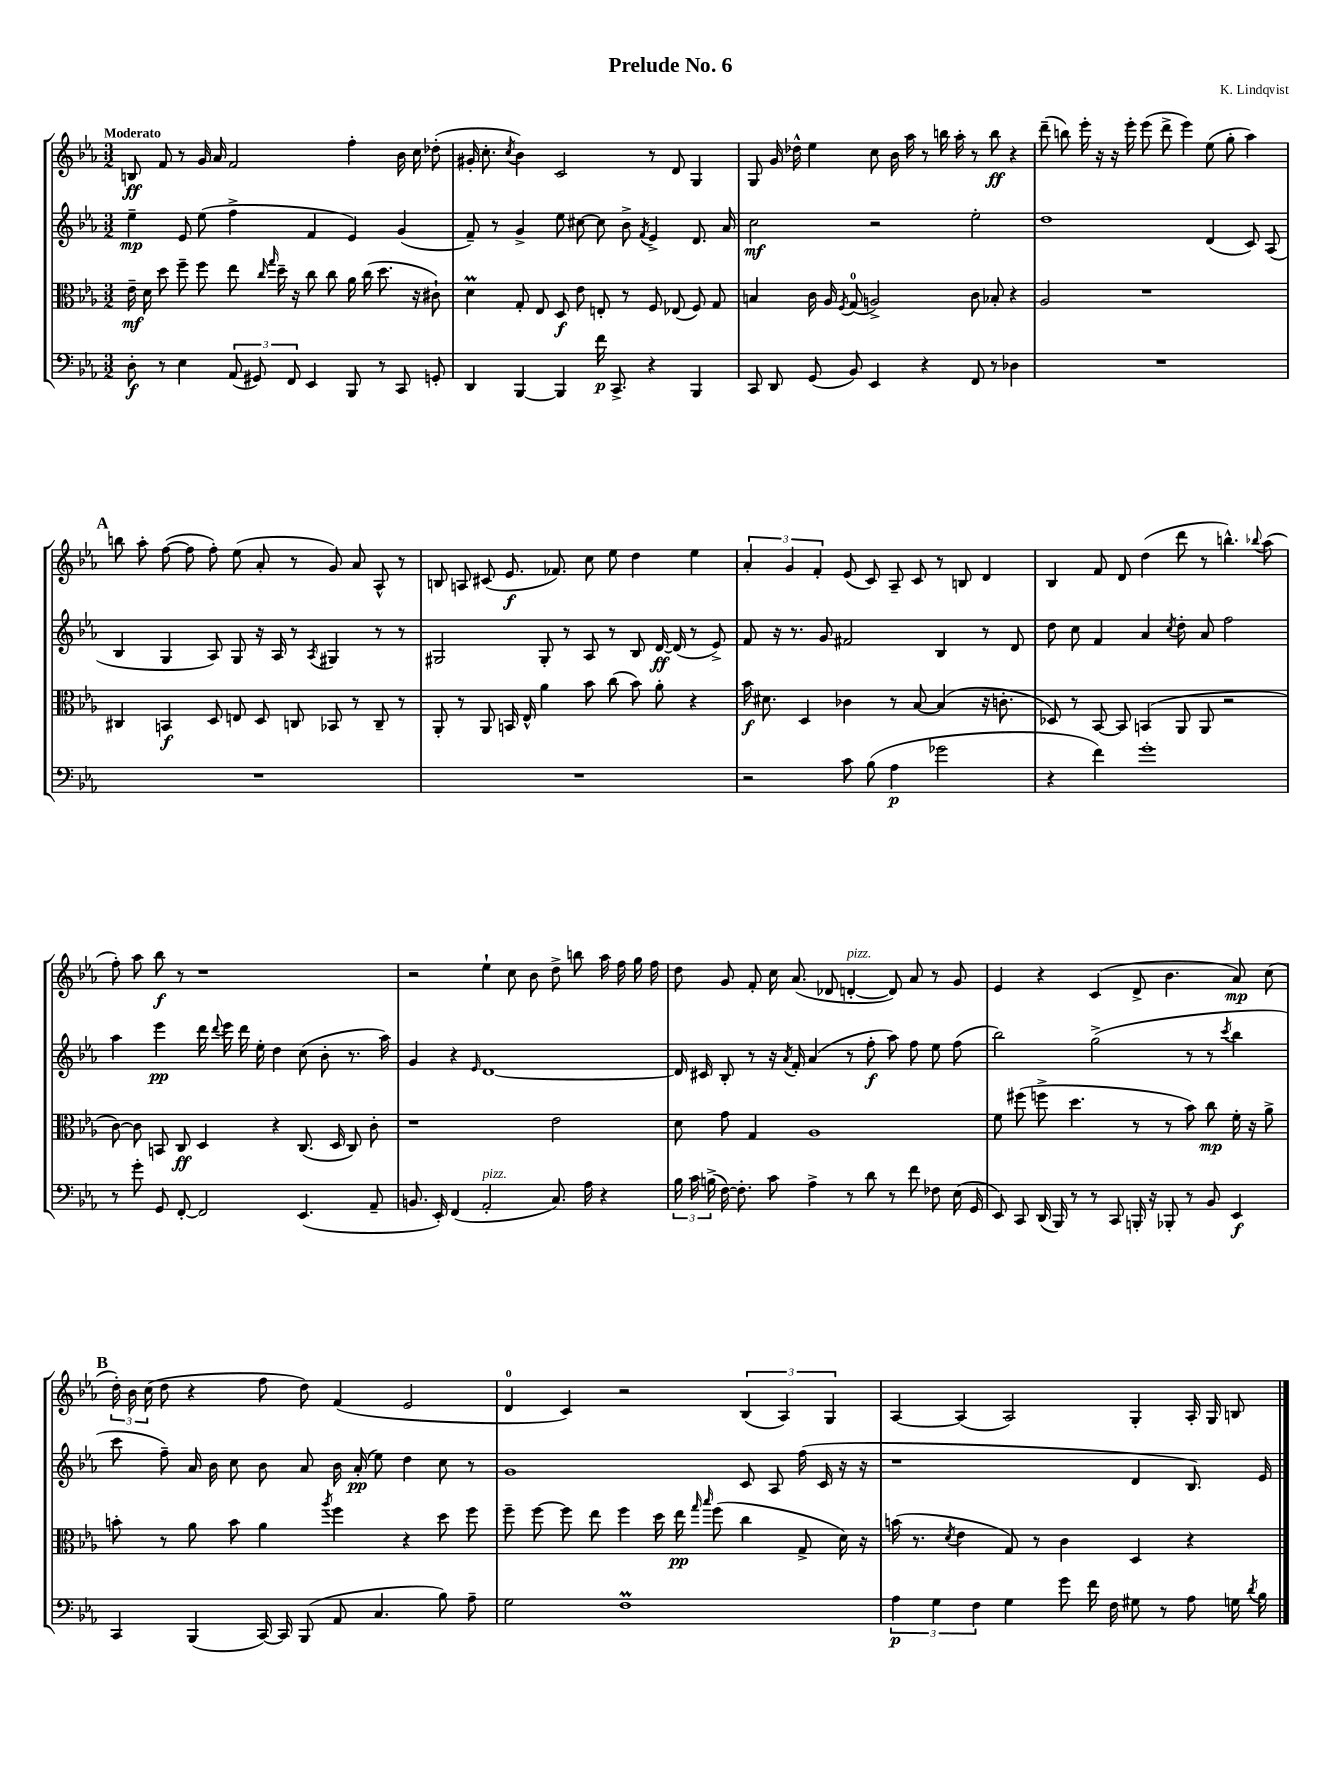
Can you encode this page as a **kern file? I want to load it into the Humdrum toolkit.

**kern	**kern	**kern	**kern
*staff4	*staff3	*staff2	*staff1
*clefF4	*clefC3	*clefG2	*clefG2
*k[b-e-a-]	*k[b-e-a-]	*k[b-e-a-]	*k[b-e-a-]
*M3/2	*M3/2	*M3/2	*M3/2
8D'\	16e-~\	4ee-~\	8B/
.	16d\	.	.
8r	8dd\	.	8f/
4E-\	8ff~\	8e-/	8r
.	8ff\	(8ee-\	16g/
.	.	.	16a-/
(12AA-/	8ee-\	4ff^\	2f/
12GG#/)	.	.	.
.	16qqcc/	.	.
.	16qqgg/	.	.
.	16dd~\	.	.
12FF/	.	.	.
.	16r	.	.
4EE-/	8cc\	4f/	.
.	8cc\	.	.
8BBB-/	16a-\	4e-/)	4ff'\
.	(16cc\	.	.
8r	8.dd\	.	.
8CC/	.	(4g/	16b-\
.	16r	.	16cc\
8GG'/	8c#`\)	.	(8dd-'\
=	=	=	=
4DD/	4d\	8f~/)	16g#'/
.	.	.	8.cc'\
.	.	8r	.
.	.	.	8qcc/
[4BBB-/	8G'/	4g^/	4b-\)
.	8E-/	.	.
4BBB-/]	8D/	8ee-\	2c/
.	8e-\	[8cc#\	.
16f\	8E'/	8cc#\]	.
8.CC^/	.	.	.
.	8r	8b-^\	.
.	.	8qf/	.
4r	8F/	4e-^/	8r
.	(8E-/	.	8d/
4BBB-/	8F/)	8.d/	4G/
.	8G/	.	.
.	.	16a-/	.
=	=	=	=
8CC/	4B/	2cc\	8G/
8DD/	.	.	16g/
.	.	.	16dd-^^\
(8GG/	16c\	.	4ee-\
.	16A-/	.	.
.	8qF/	.	.
8BB-/)	(8G/	.	.
4EE-/	2A^/)	2r	8cc\
.	.	.	16b-\
.	.	.	16aa-\
4r	.	.	8r
.	.	.	16bb\
.	.	.	16aa-'\
8FF/	8c\	2ee-'\	8r
8r	8B-'/	.	8bb\
4D-\	4r	.	4r
=	=	=	=
1.r	2A-/	1dd	(8ddd~\
.	.	.	8bb\)
.	.	.	16eee-'\
.	.	.	16r
.	.	.	16r
.	.	.	16eee-'\
.	1r	.	(8eee-\
.	.	.	8ddd^\
.	.	.	4eee-\)
.	.	(4d/	(8ee-\
.	.	.	8gg'\
.	.	8c/)	4aa-\)
.	.	(8A-/	.
=	=	=	=
1.r	4C#/	4B-/	8bb\
.	.	.	8aa-'\
.	4BB/	4G/	([8ff\
.	.	.	8ff\]
.	8D/	8A-/)	8ff'\)
.	8E/	8G/	(8ee-\
.	8D/	16r	8a-'/
.	.	16A-/	.
.	8C/	8r	8r
.	.	8qA-/	.
.	8BB-/	4G#/	8g/)
.	8r	.	8a-/
.	8C~/	8r	8A-^^/
.	8r	8r	8r
=	=	=	=
1.r	8AA-'/	2G#/	8B/
.	8r	.	8A/
.	8AA-/	.	(8c#/
.	16BB/	.	8.e-/
.	16E-^^/	.	.
.	4a-\	8G#'/	.
.	.	.	8.f-/)
.	.	8r	.
.	8b-\	8A-/	8cc\
.	(8cc\	8r	8ee-\
.	8b-\)	8B-/	4dd\
.	8a-'\	[16d/	.
.	.	(16d/]	.
.	4r	8r	4ee-\
.	.	8e-^/)	.
=	=	=	=
2r	16b-\	8f/	6a-'/
.	8.d#\	.	.
.	.	16r	.
.	.	.	6g/
.	.	8.r	.
.	4D/	.	.
.	.	.	6f'/
.	.	8g/	.
8c\	4c-\	2f#/	(8e-/
(8B-\	.	.	8c/)
4A-\	8r	.	8A-~/
.	[8B-/	.	8c/
2g-\	(4B-/]	4B-/	8r
.	.	.	8B/
.	16r	8r	4d/
.	8.c'\	.	.
.	.	8d/	.
=	=	=	=
4r	8D-/)	8dd\	4B-/
.	8r	8cc\	.
4f\)	[8BB-/	4f/	8f/
.	8BB-/]	.	8d/
1g'	(4BB/	4a-/	(4dd\
.	.	8qcc/	.
.	8AA-/	8dd'\	8ddd\
.	8AA-/	8a-/	8r
.	2r	2ff\	4.bb^^\)
.	.	.	8qqbb-/
.	.	.	(8aa-\
=	=	=	=
8r	[8c\)	4aa-\	8ff'\)
8g'\	8c\]	.	8aa-\
8GG/	8BB/	4eee-\	8bb-\
[8FF'/	8C/	.	8r
2FF/]	4D/	16ddd\	1r
.	.	8qqddd/	.
.	.	16eee-\	.
.	.	16ddd\	.
.	.	16ee-'\	.
.	4r	4dd\	.
(4.EE-/	(8.C/	(8cc\	.
.	.	8b-'\	.
.	16D/	.	.
.	8C/)	8.r	.
8AA-~/	8c'\	.	.
.	.	16aa-\)	.
=	=	=	=
8.BB/	1r	4g/	2r
16EE-'/)	.	.	.
(4FF/	.	4r	.
.	.	16qqe-/	.
2AA-'/	.	[1d	4ee-`\
.	.	.	8cc\
.	.	.	8b-\
8.C/)	2e-\	.	8dd^\
.	.	.	8bb\
16A-\	.	.	.
4r	.	.	16aa-\
.	.	.	16ff\
.	.	.	16gg\
.	.	.	16ff\
=	=	=	=
24B-\	8d\	16d/]	8dd\
24c\	.	.	.
.	.	16c#/	.
(24B^\	.	.	.
[16F\)	8g\	8B-'/	8g/
8.F'\]	.	.	.
.	4G/	8r	8f'/
8c\	.	16r	16cc\
.	.	8qa-/	.
.	.	16f'/	(8.a-/
4A-^\	1A-	(4a-/	.
.	.	.	8d-/
8r	.	8r	[4d'/
8d\	.	8ff'\	.
8r	.	8aa-\)	8d/])
8f\	.	8ff\	8a-/
8F-\	.	8ee-\	8r
(16E-\	.	(8ff\	8g/
16GG/	.	.	.
=	=	=	=
8EE-/)	8f\	2bb-\)	4e-/
8CC/	(8ff#\	.	.
(16DD/	8ff^\	.	4r
16BBB-/)	.	.	.
8r	4.dd\	.	.
8r	.	(2gg^\	(4c/
8CC/	.	.	.
16BBB'/	8r	.	8d^/
16r	.	.	.
8BBB-'/	8r	.	4.b-\
8r	8b-\)	8r	.
8BB-/	8cc\	8r	.
.	.	8qccc/	.
4EE-/	16f'\	4bb-\	8a-/)
.	16r	.	.
.	8a-^\	.	(8cc\
=	=	=	=
4CC/	8b'\	8ccc\	24dd'\)
.	.	.	24b-\
.	.	.	(24cc\
.	8r	8ff~\)	8dd\
(4BBB-/	8a-\	16a-/	4r
.	.	16b-\	.
.	8b\	8cc\	.
[16CC/)	4a-\	8b-\	8ff\
16CC/]	.	.	.
(8BBB-/	.	8a-/	8dd\)
.	8qaa-/	.	.
8AA-/	4ff\	16b-\	(4f/
.	.	(16a-'/	.
4.C/	.	8ee-\)	.
.	4r	4dd\	2e-/
8B-\)	8dd\	8cc\	.
8A-~\	8ff\	8r	.
=	=	=	=
2G\	8ff~\	1g	4d/
.	[8ff\	.	.
.	8ff\]	.	4c/)
.	8ee-\	.	.
1F	4ff\	.	2r
.	16dd\	.	.
.	16ee-\	.	.
.	16qqgg/	.	.
.	16qqbb-/	.	.
.	(8ff\	.	.
.	4cc\	8c/	(6B-/
.	.	8A-/	.
.	.	.	6A-/)
.	8G^/	(16ff\	.
.	.	16c/	.
.	.	.	6G/
.	16d\)	16r	.
.	16r	16r	.
=	=	=	=
6A-\	(16b\	1r	[4A-/
.	8.r	.	.
6G\	.	.	.
.	8qd/	.	.
.	4e-\	.	(4A-/]
6F\	.	.	.
4G\	8G/)	.	2A-/)
.	8r	.	.
8g\	4c\	.	.
16f\	.	.	.
16F\	.	.	.
8G#\	4D/	4d/	4G'/
8r	.	.	.
8A-\	4r	8.B-/)	16A-'/
.	.	.	16G/
16G\	.	.	8B/
8qd/	.	.	.
16B-\	.	16e-/	.
==	==	==	==
*-	*-	*-	*-
